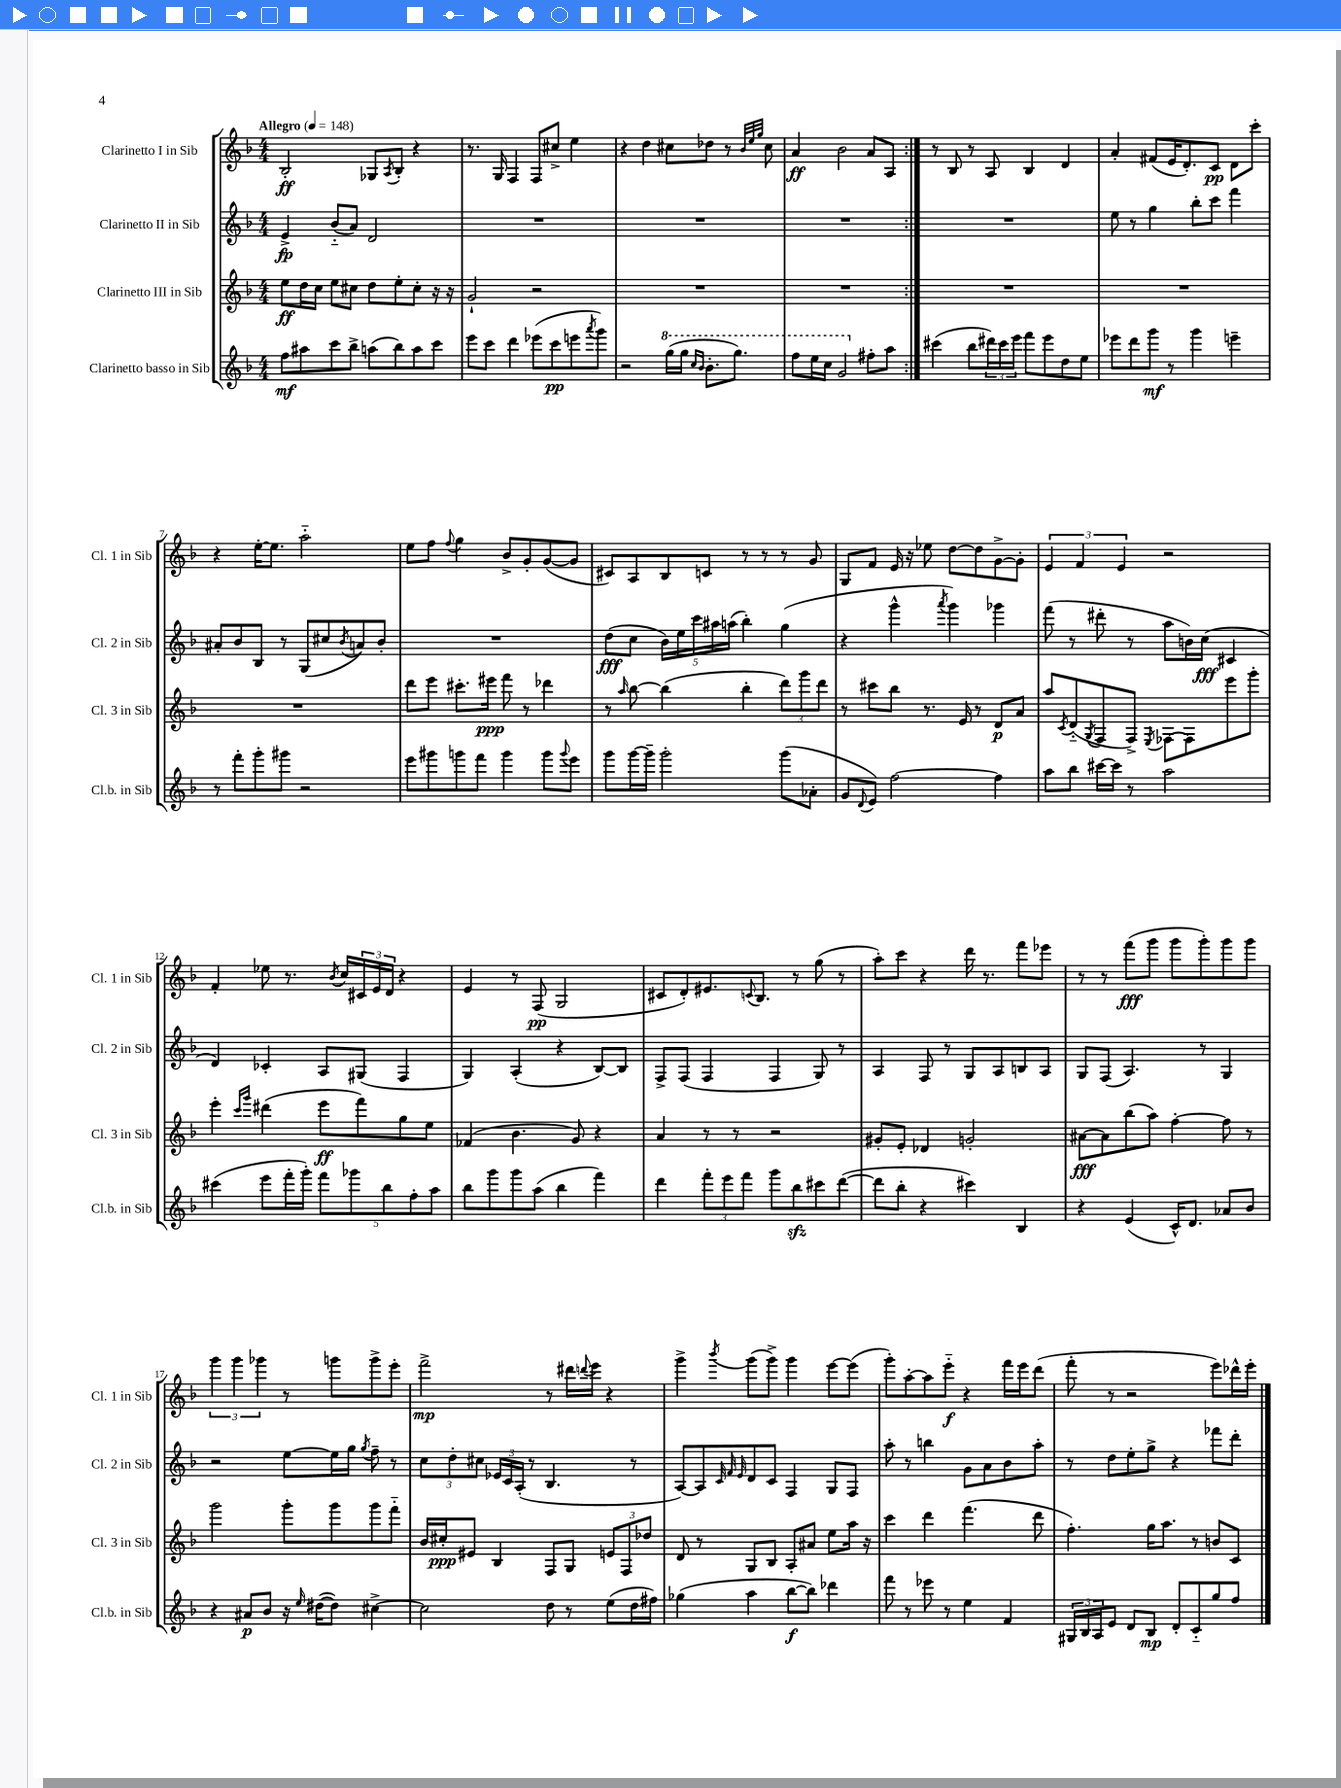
<<
\new StaffGroup <<
\new Staff = "s0" \with { instrumentName = "Clarinetto I in Sib" shortInstrumentName = "Cl. 1 in Sib" } {
    \clef treble \key f \major \numericTimeSignature \time 4/4 \tempo "Allegro" 4 = 148
    \repeat volta 2 { bes2-.\ff ges8 \acciaccatura { a8 } bes8-. r4 |
    r8. g16 f4 f8 cis''8-> e''4 |
    r4 d''4 cis''8 des''8 r8 \grace { bes'32 e''32 g''32 } cis''8 |
    a'4\ff bes'2 a'8 a8 | }
    r8 bes8 r8 a8 bes4 d'4 |
    a'4-. fis'8( e'16 d'8.-.) c'8\pp d'8 c'''8-. |
    r4 e''16~-. e''8. a''2-_ |
    e''8 f''8 \appoggiatura { f''8 } g''4 bes'8-> g'8-. g'8~( g'8 |
    cis'8) a8 bes8 c'8 r8 r8 r8 g'8 |
    g8 f'8 e'16 r16 ees''8 d''8~ d''8 g'8~-> g'8-. |
    \tuplet 3/2 { e'4 f'4 e'4 } r2 |
    f'4-. ees''8 r8. \acciaccatura { bes'8 } c''16 \tuplet 3/2 { cis'16 e'16 d'16 } r4 |
    e'4 r8 f8\pp( g2 |
    cis'8 d'8-.) eis'8. \appoggiatura { c'8 } bes8. r8 g''8( r8 |
    a''8-.) c'''8 r4 d'''16 r8. f'''8 ees'''8 |
    r8 r8 f'''8\fff( g'''8 g'''8 g'''8-.) g'''8 g'''8 |
    \tuplet 3/2 { g'''4 g'''4 ges'''4 } r8 g'''8 g'''8-> e'''8-. |
    f'''2->\mp r8 dis'''16 \appoggiatura { d'''8 } e'''16 r4 |
    g'''4-> \acciaccatura { bes'''8 } g'''8( g'''8->) g'''4 e'''8~ e'''8( |
    g'''8-.) a''8~-. a''8 e'''8-_\f r4 f'''16 e'''16 d'''8( |
    f'''8-. r8 r2 e'''8) des'''16-^ e'''16-. \bar "|." |
}
\new Staff = "s1" \with { instrumentName = "Clarinetto II in Sib" shortInstrumentName = "Cl. 2 in Sib" } {
    \clef treble \key f \major \numericTimeSignature \time 4/4
    \repeat volta 2 { e'4->\fp bes'8-_( a'8) d'2 |
    R1 |
    R1 |
    R1 | }
    R1 |
    e''8 r8 g''4 bes''8-. c'''8 f'''4 |
    ais'8-. bes'8 bes8 r8 g8( cis''8 \acciaccatura { bes'8 } a'8) bes'8-. |
    R1 |
    d''8\fff( c''8 \tuplet 5/4 { bes'16) e''16 c'''16 ais''16 a''16( } bes''4-.) g''4( |
    r4 g'''4-^ \acciaccatura { a'''8 } g'''4) ges'''4 |
    f'''8( r8 dis'''8-. r8 a''8 b'16) c''16\fff( cis'4 |
    d'4) ces'4-. a8 gis8( f4 |
    g4) a4-.( r4 bes8~) bes8 |
    f8-> f8( f4 f4 g8) r8 |
    a4 f8 r8 g8 a8 b8 a8 |
    g8 f8( a4.) r8 g4 |
    r2 e''8~ e''16 g''16 \acciaccatura { g''8 } f''8-- r8 |
    \tuplet 3/2 { c''8 d''8-. cis''8 } \tuplet 3/2 { ees'16 c'16 a16-.( } r8 bes4. r8 |
    a8~) a8 \grace { c'32 f'32 e'32 } d'8 c'8 f4 g8 f8 |
    a''8-. r8 b''4 g'8 a'8 bes'8 a''8-. |
    r8 d''8 e''8-. g''8-> r4 fes'''8 d'''8-. \bar "|." |
}
\new Staff = "s2" \with { instrumentName = "Clarinetto III in Sib" shortInstrumentName = "Cl. 3 in Sib" } {
    \clef treble \key f \major \numericTimeSignature \time 4/4
    \repeat volta 2 { e''8\ff d''16 c''16 e''8 cis''8 d''8 e''8-. cis''8-. r16 r16 |
    g'2-! r2 |
    R1 |
    R1 | }
    R1 |
    R1 |
    R1 |
    d'''8 e'''8 cis'''8.-. eis'''16\ppp f'''8 r8 des'''4 |
    r8 \grace { a''16 } bes''8~ bes''4( bes''4-. \tuplet 3/2 { d'''8) g'''8 d'''8 } |
    r8 cis'''8 bes''8 r8. e'16 r8 d'8\p a'8 |
    a''8 \acciaccatura { c'8 } d'8-_( \acciaccatura { g8 } f8 f8->) \acciaccatura { e8 } fes8~ fes8 e'''8 g'''8-. |
    e'''4-. \grace { c'''16 g'''16 } dis'''4( e'''8\ff f'''8) g''8 e''8 |
    fes'4( bes'4. g'8) r4 |
    a'4 r8 r8 r2 |
    gis'8-. e'8-. des'4 g'2-. |
    ais'8~\fff ais'8 bes''8( a''8) f''4~-. f''8 r8 |
    g'''2 g'''8-. g'''8 g'''8 f'''8-_ |
    bes'16 cis''16-.\ppp eis'8 bes4 f8 g8 \tuplet 3/2 { e'8 f8 des''8 } |
    d'8 r8 g8 bes8 a8-. ais'8 e''8 a''16 r16 |
    c'''4 d'''4 f'''4.( d'''8 |
    f''4.-.) g''16 a''8. r8 b'8 c'8 \bar "|." |
}
\new Staff = "s3" \with { instrumentName = "Clarinetto basso in Sib" shortInstrumentName = "Cl.b. in Sib" } {
    \clef treble \key f \major \numericTimeSignature \time 4/4
    \repeat volta 2 { f''8\mf ais''8 c'''8 bes''8-> a''8( bes''8) a''8 c'''8 |
    e'''8 c'''8 d'''4 ees'''8( c'''8\pp e'''8 \acciaccatura { a'''8 } g'''8) |
    r2 \ottava #1 g'''16( g'''16 \grace { c'''16 bes''16 } bes''8.-. g'''8.) |
    f'''8 e'''16 c'''16 g''2 \ottava #0 fis''8-. a''8 | }
    cis'''4( bes''8 \tuplet 3/2 { dis'''16) cis'''16 e'''16 } f'''8 e'''8 d''8 e''8 |
    ees'''8 d'''8 g'''8\mf r8 g'''4 e'''4-- |
    r8 f'''8-. g'''8-. gis'''8 r2 |
    e'''8 gis'''8 g'''8 f'''8 g'''4 g'''8 \appoggiatura { g'''8 } e'''8 |
    g'''8 g'''16~ g'''16-- g'''2-. g'''8( aes'8-. |
    g'8 \appoggiatura { d'8 } e'8) f''2~ f''4 |
    a''8 bes''8 cis'''16~ cis'''16 r8 a''2 |
    cis'''4( e'''8 f'''16-. g'''16-.) \tuplet 5/4 { f'''8 ges'''8 bes''8 f''8-. a''8 } |
    bes''8 g'''8 g'''8 a''8( bes''4 f'''4) |
    d'''4 \tuplet 3/2 { f'''8-. e'''8 f'''8 } g'''8 bes''8\sfz cis'''8 d'''8~( |
    d'''8 bes''8-. r4 cis'''4) bes4 |
    r4 e'4( c'16-^) d'8. aes'8 bes'8 |
    r4 ais'8\p bes'8 r16 \grace { e''16 } dis''16~( dis''8) cis''4~-> |
    cis''2 d''8 r8 e''8( d''16 fis''16) |
    ges''4( a''4 bes''8~\f bes''8) des'''4 |
    f'''8 r8 ees'''8 r8 e''4 f'4 |
    \tuplet 3/2 { gis16 bes16 a16 } e'8 d'8 bes8\mp d'8-. c'8-_ g''8 f''8 \bar "|." |
}
>>
>>
